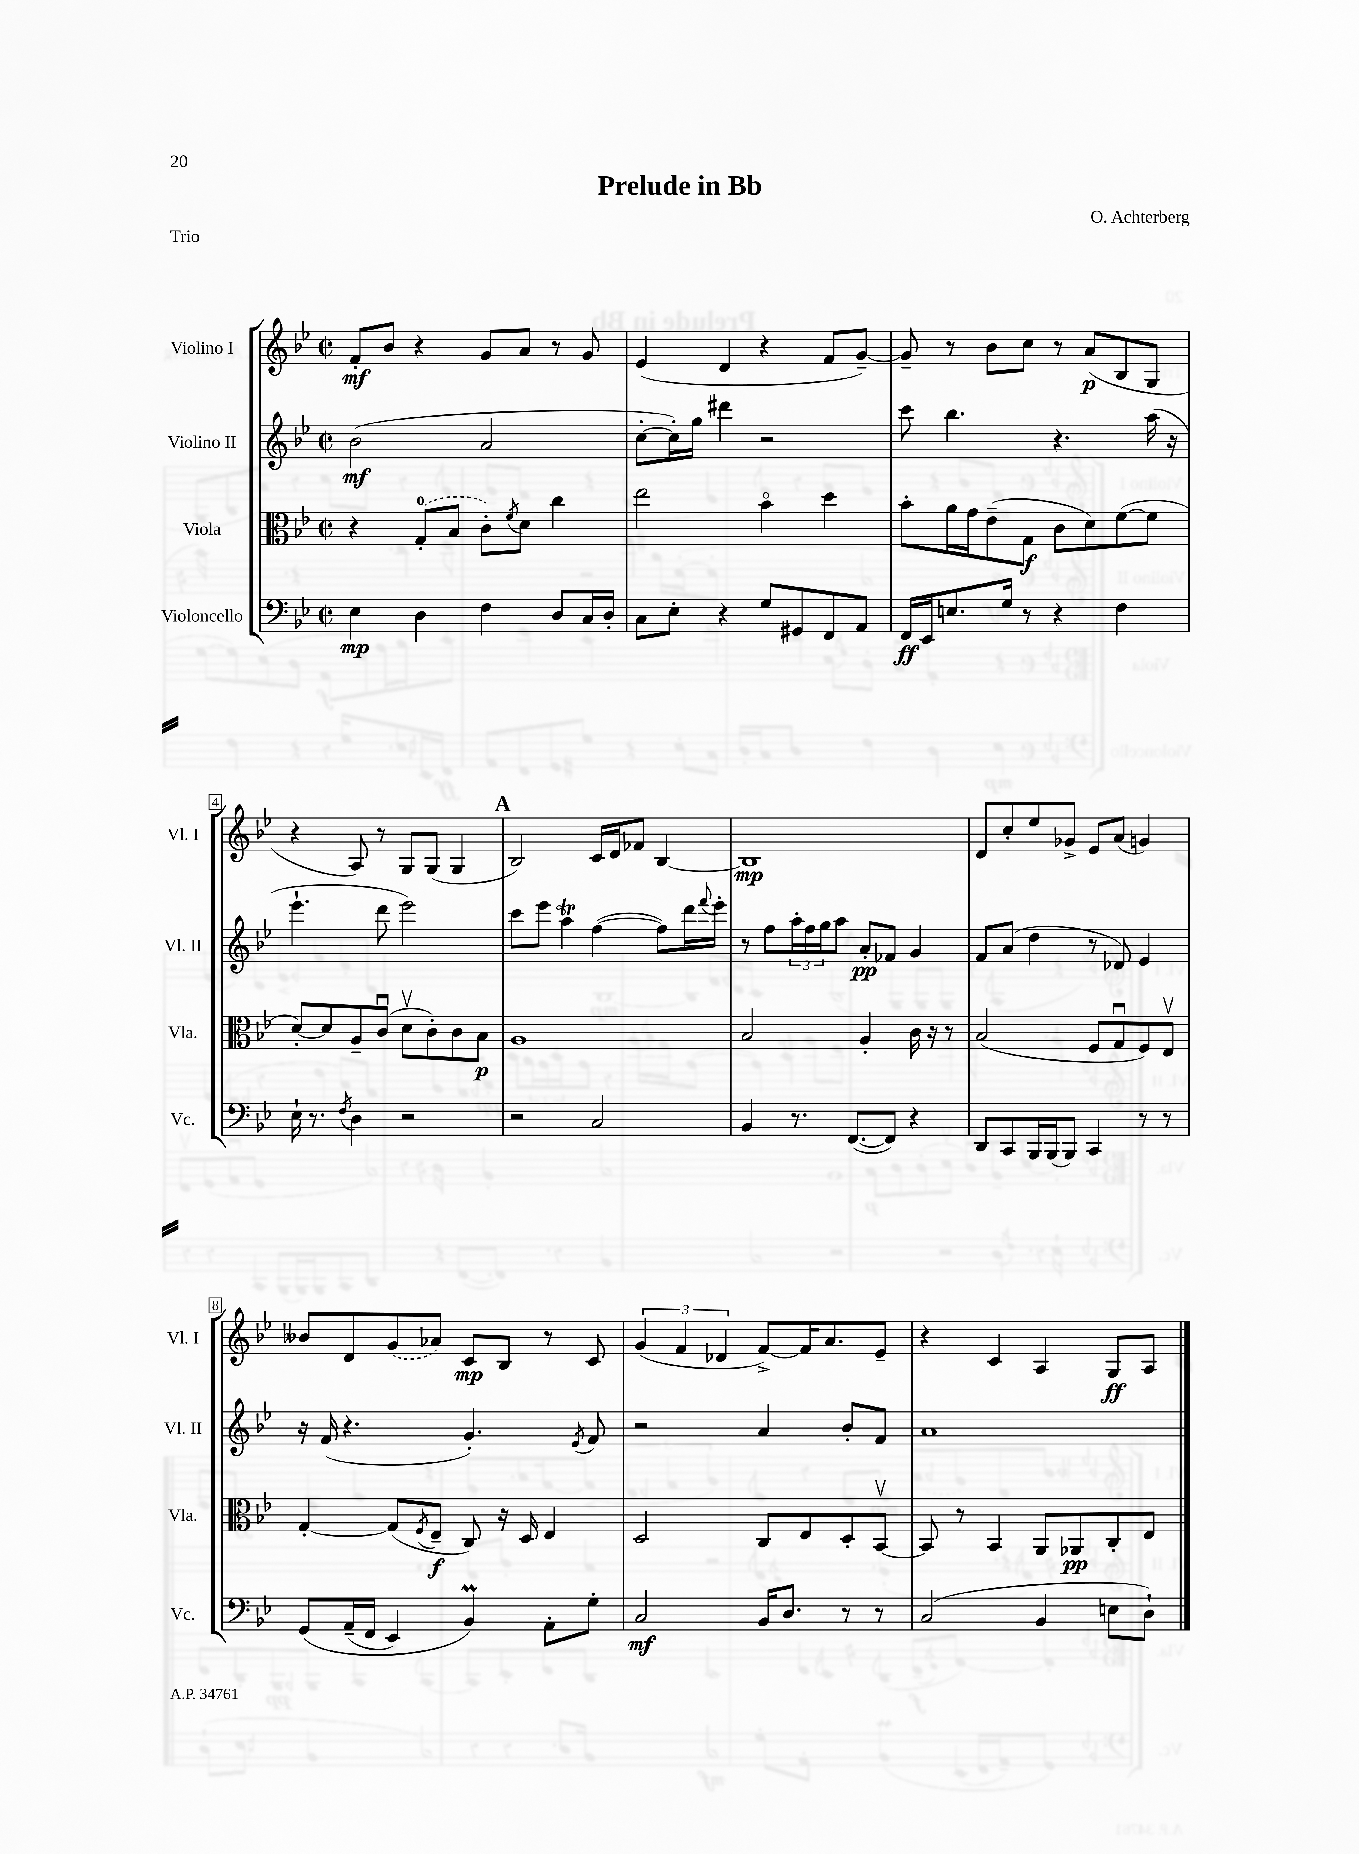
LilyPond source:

\header { title = "Prelude in Bb" composer = "O. Achterberg" piece = "Trio" }
<<
\new StaffGroup <<
\new Staff = "s0" \with { instrumentName = "Violino I" shortInstrumentName = "Vl. I" } {
    \clef treble \key bes \major \defaultTimeSignature \time 2/2
    f'8-.\mf bes'8 r4 g'8 a'8 r8 g'8 |
    ees'4( d'4 r4 f'8 g'8~--) |
    g'8-- r8 bes'8 c''8 r8 a'8\p( bes8 g8 |
    r4 a8) r8 g8 g8( g4 |
    \mark \markup { \bold "A" } bes2) c'16 d'16 fes'8 bes4~ |
    bes1\mp |
    d'8 c''8-. ees''8 ges'8-> ees'8 a'8( g'4) |
    beses'8 d'8 \once \slurDashed g'8( aes'8) c'8\mp bes8 r8 c'8 |
    \tuplet 3/2 { g'4( f'4 des'4 } f'8~->) f'16 a'8. ees'8-- |
    r4 c'4 a4 g8\ff a8 \bar "|." |
}
\new Staff = "s1" \with { instrumentName = "Violino II" shortInstrumentName = "Vl. II" } {
    \clef treble \key bes \major \defaultTimeSignature \time 2/2
    bes'2\mf( a'2 |
    c''8~-. c''16-.) g''16 dis'''4 r2 |
    c'''8 bes''4. r4. a''16( r16 |
    ees'''4.-! d'''8 ees'''2) |
    \mark \markup { \bold "A" } c'''8 ees'''8 a''4\trill f''4~( f''8) d'''16 \appoggiatura { f'''8 } ees'''16-. |
    r8 f''8 \tuplet 3/2 { a''16-. f''16 g''16 } a''8 a'8-.\pp fes'8 g'4 |
    f'8 a'8( d''4 r8 des'8) ees'4 |
    r16 f'16( r4. g'4.-.) \acciaccatura { ees'8 } f'8 |
    r2 a'4 bes'8-. f'8 |
    a'1 \bar "|." |
}
\new Staff = "s2" \with { instrumentName = "Viola" shortInstrumentName = "Vla." } {
    \clef alto \key bes \major \defaultTimeSignature \time 2/2
    r4 \once \slurDashed g8-0-.( bes8 c'8-.) \acciaccatura { f'8 } d'8 c''4 |
    ees''2 bes'4\flageolet d''4 |
    bes'8-. a'16 g'16 ees'8--( g8\f c'8 d'8) f'8~( f'8 |
    d'8~-.) d'8 a8-- c'8\downbow( d'8\upbow c'8-.) c'8 bes8\p |
    \mark \markup { \bold "A" } a1 |
    bes2 a4-. c'16 r16 r8 |
    bes2( f8 g8\downbow f8) ees8\upbow |
    g4~-. g8( \acciaccatura { f8 } ees8--\f c8) r16 d16 ees4 |
    d2 c8 ees8 d8-. bes,8~\upbow |
    bes,8 r8 bes,4 a,8 aes,8\pp c8-. ees8 \bar "|." |
}
\new Staff = "s3" \with { instrumentName = "Violoncello" shortInstrumentName = "Vc." } {
    \clef bass \key bes \major \defaultTimeSignature \time 2/2
    ees4\mp d4 f4 d8 c16 d16-. |
    c8 ees8-. r4 g8 gis,8 f,8 a,8 |
    f,16\ff ees,16 e8. g16 r8 r4 f4 |
    ees16-! r8. \acciaccatura { f8 } d4 r2 |
    \mark \markup { \bold "A" } r2 c2 |
    bes,4 r8. f,8.~( f,8) r4 |
    d,8 c,8 bes,,16 bes,,16( bes,,8) c,4 r8 r8 |
    g,8\( a,16--( f,16 ees,4) bes,4\prall\) a,8-. g8-. |
    c2\mf bes,16 d8. r8 r8 |
    c2( bes,4 e8 d8-!) \bar "|." |
}
>>
>>
\layout { \context { \Score \override BarNumber.stencil = #(make-stencil-boxer 0.1 0.3 ly:text-interface::print) } }
